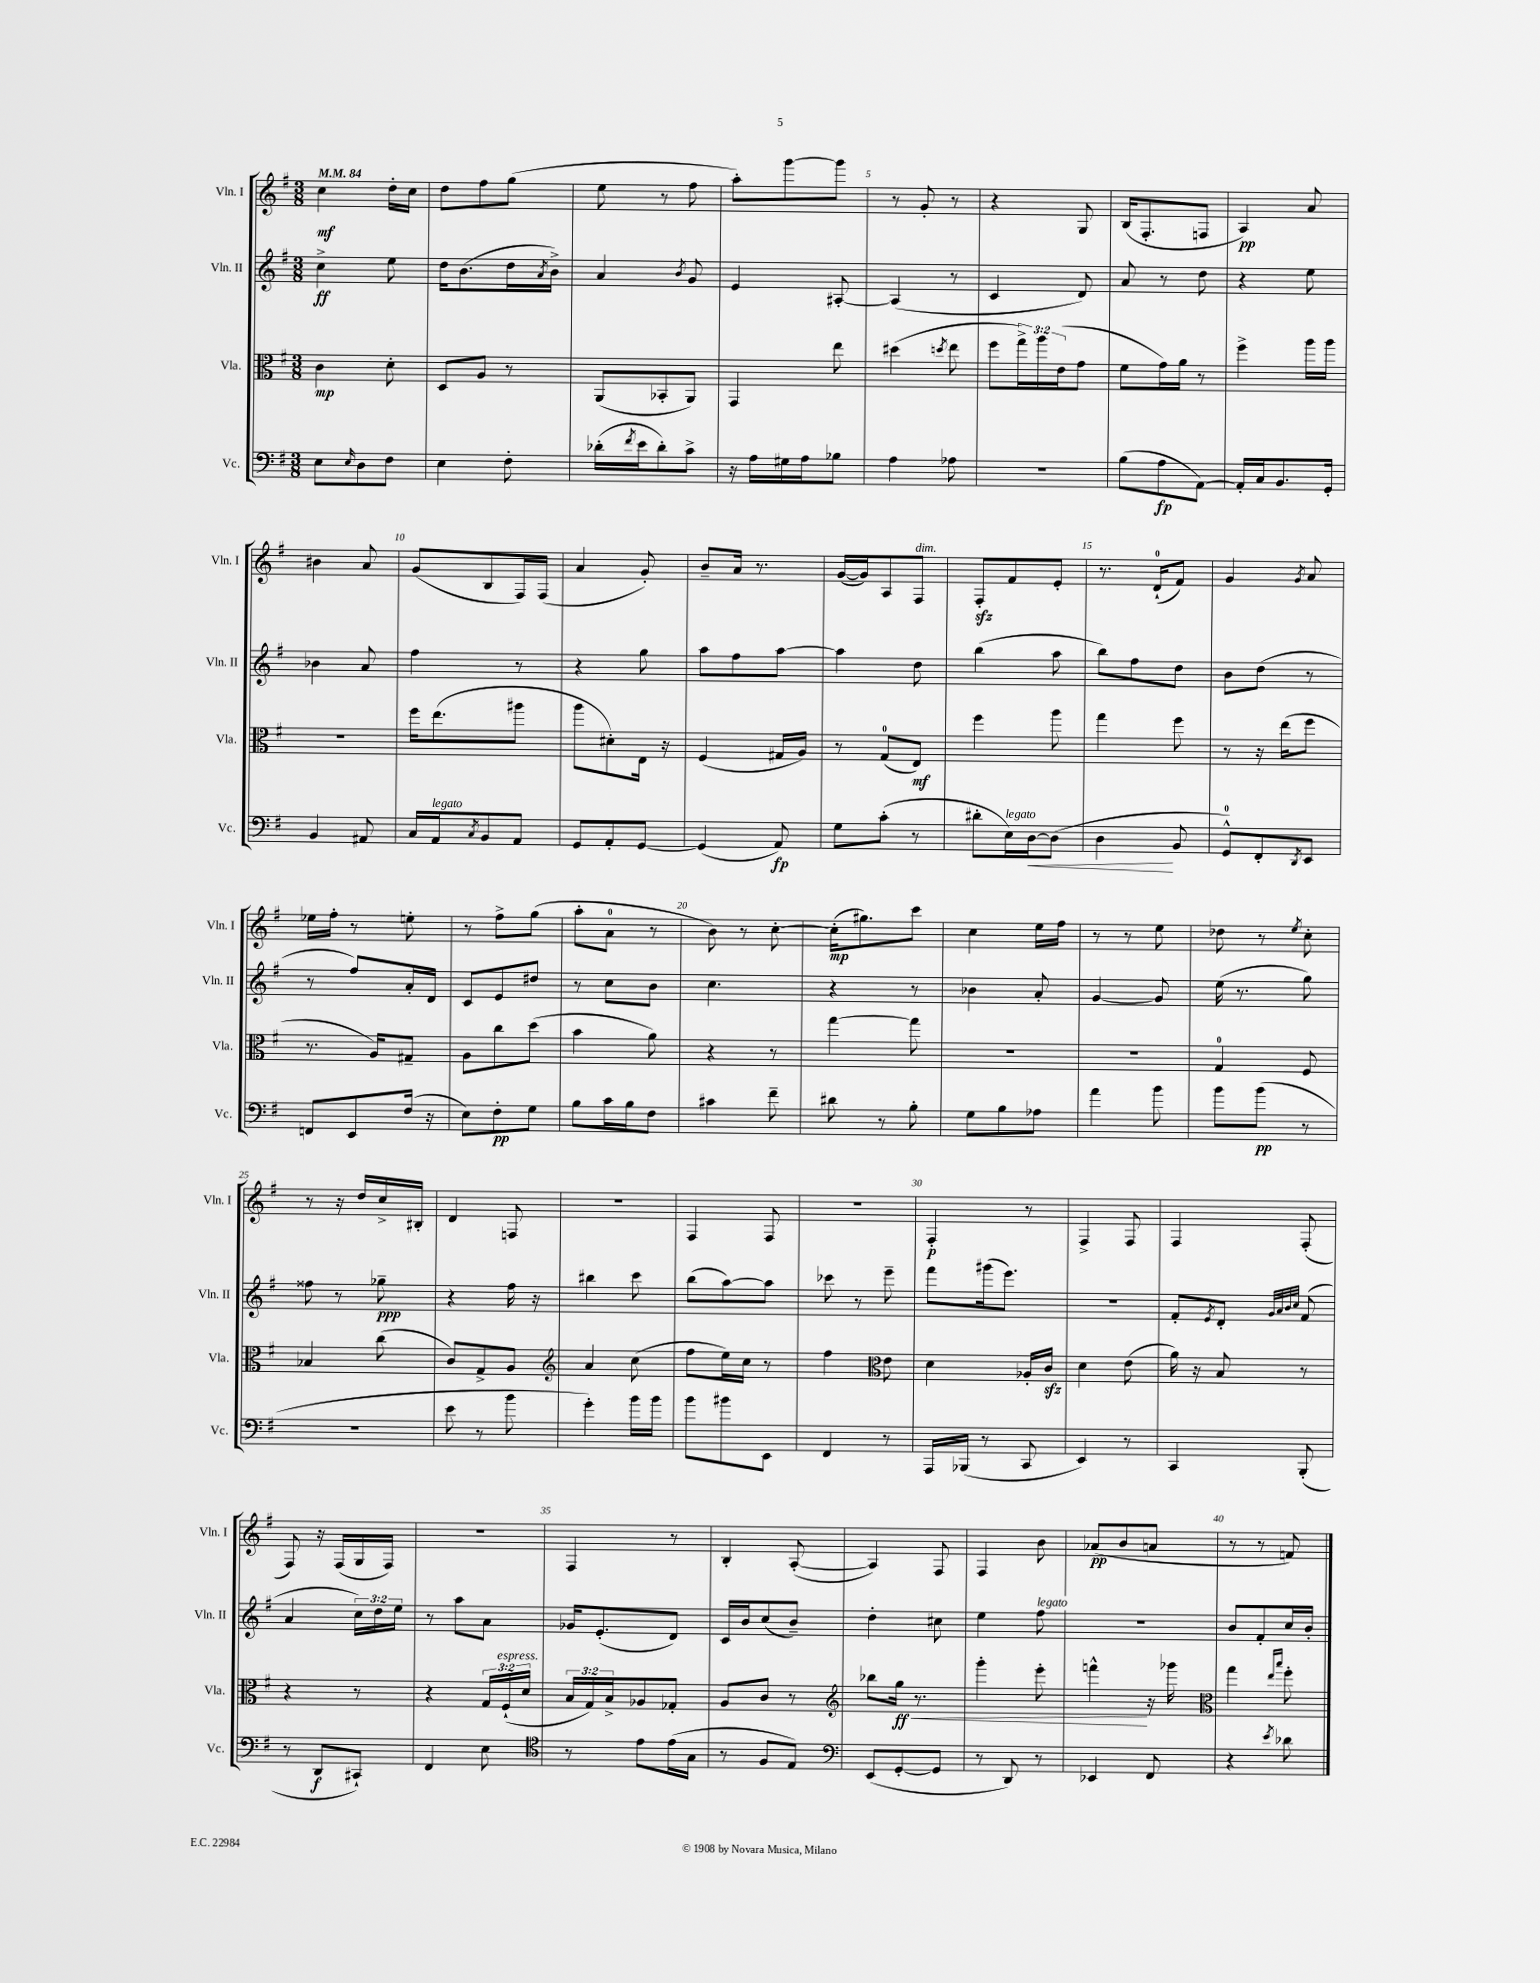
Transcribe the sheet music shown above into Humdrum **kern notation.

**kern	**kern	**kern	**kern
*staff4	*staff3	*staff2	*staff1
*clefF4	*clefC3	*clefG2	*clefG2
*k[f#]	*k[f#]	*k[f#]	*k[f#]
*M3/8	*M3/8	*M3/8	*M3/8
*MM84	*MM84	*MM84	*MM84
8E\L	4c\	4cc^\	4cc\
16qqE/	.	.	.
8D\	.	.	.
8F#\J	8d'\	8ee\	16dd'\LL
.	.	.	16cc\JJ
=	=	=	=
4E\	8D/L	16dd\LK	8dd\L
.	.	(8.b\	.
.	8A/J	.	8ff#\
8F#'\	8r	16dd\L	(8gg\J
.	.	8qa/	.
.	.	16b^\JJ)	.
=	=	=	=
(16d-'\LL	(8AA/L	4a/	8ee\
8qf#/	.	.	.
16e\J	.	.	.
8d-'\)	8BB-'/	.	8r
.	.	8qb/	.
8c^\J	8AA/J)	8g/	8ff#\
=	=	=	=
16r	4GG/	4e/	8aa'\L)
16A\LL	.	.	.
16G#\	.	.	[8ggg\
16A\J	.	.	.
8B-\J	8ee\	[8A#'/	8ggg\]J
=	=	=	=
4A\	(4dd#\	(4A#/]	8r
.	.	.	8g'/
.	8qdd/	.	.
8A-\	8ee\	8r	8r
=	=	=	=
4.r	8ff#\L	4c/	4r
.	24gg^\L)	.	.
.	24aa\	.	.
.	(24e\J	.	.
.	8g\J	8d/)	8G/
=	=	=	=
(8B\L	8f#\L	8a/	(16B/LK
.	.	.	8.F#'/
8A\	16g\L)	8r	.
.	16a\JJ	.	.
[8AA\J)	8r	8dd\	8F/J
=	=	=	=
16AA'/]LL	4ff#^\	4r	4A/)
16C/J	.	.	.
8.BB/	.	.	.
.	16aa\LL	8ee\	8a/
16GG'/Jk	16aa\JJ	.	.
=	=	=	=
4BB/	4.r	4b-\	4b#\
8AA#/	.	8a/	8a/
=	=	=	=
16C/LL	16ff#\LK	4ff#\	(8g/L
16AA/J	(8.ee\	.	.
8qC/	.	.	.
8BB/	.	.	8B/
8AA/J	8aa#\J	8r	16F#/L)
.	.	.	(16F#/JJ
=	=	=	=
8GG/L	8aa\L	4r	4a/
8AA'/	8d#'\)	.	.
[8GG/J	16E\Jk	8gg\	8g'/)
.	16r	.	.
=	=	=	=
(4GG/]	(4F#/	8aa\L	8b~/L
.	.	8ff#\	16a/Jk
.	.	.	8.r
8AA/)	16G#/LL	[8aa\J	.
.	16A/JJ)	.	.
=	=	=	=
8G\L	8r	4aa\]	([16g/LL
.	.	.	16g/]J)
(8c'\J	(8G/L	.	8A/
8r	8E/J)	8dd\	8F#/J
=	=	=	=
8d#'\L	4ff#\	(4bb\	8F#'/L
16E\L)	.	.	8f#/
[16D\J	.	.	.
(8D\]J	8aa\	8aa\	8e'/J
=	=	=	=
4D\	4gg\	8bb\L)	8.r
.	.	8ff#\	.
.	.	.	(16d`/LK
8BB/	8ff#\	8dd\J	8f#/J)
=	=	=	=
8GG^^/L)	8r	8b\L	4g/
8FF#'/	16r	(8dd\J	.
.	(16ee\LK	.	.
8qDD/	.	.	8qg/
8EE/J	8ff#\J	8r	8a/
=	=	=	=
8FF/L	8.r	8r	16ee-\LL
.	.	.	16ff#'\JJ
8EE/	.	8ff#/L)	8r
.	16A/LK)	.	.
(16F#/Jk	8G#~/J	16a'/L	8ee'\
16r	.	16d/JJ	.
=	=	=	=
8E\L)	8A\L	8c/L	8r
8F#'\	8cc\	8e/	8ff#^\L
8G\J	(8dd\J	8dd#/J	(8gg\J
=	=	=	=
8B\L	4b\	8r	8aa'\L
16c\L	.	8cc\L	8a\J
16B\J	.	.	.
8F#\J	8a\)	8b\J	8r
=	=	=	=
4c#\	4r	4.cc\	8b\)
.	.	.	8r
8f#~\	8r	.	[8cc'\
=	=	=	=
8d#\	[4gg\	4r	(16cc'\]LK
.	.	.	8.gg#\)
8r	.	.	.
8B'\	8gg\]	8r	8ccc\J
=	=	=	=
8G\L	4.r	4b-\	4cc\
8B\	.	.	.
8A-\J	.	8a'/	16ee\LL
.	.	.	16ff#\JJ
=	=	=	=
4a\	4.r	[4g/	8r
.	.	.	8r
8b\	.	8g/]	8ee\
=	=	=	=
8b\L	4G/	(16ee\	8dd-\
.	.	8.r	.
(8b\J	.	.	8r
.	.	.	8qee/
8r	8F#/	8gg\)	8cc'\
=	=	=	=
4.r	4B-/	8ff##\	8r
.	.	8r	16r
.	.	.	16dd/LL
.	(8cc\	8gg-~\	16cc^/
.	.	.	16B#'/JJ
=	=	=	=
8e\	8c/L)	4r	4d/
8r	8G^/	.	.
8b\	8A/J	16ff#\	8F/
.	.	16r	.
=	=	=	=
*	*clefG2	*	*
4g'\)	4a/	4bb#\	4.r
16b\LL	(8cc\	8ccc\	.
16b\JJ	.	.	.
=	=	=	=
8b\L	8ff#\L	(8bb\L	4F#/
8b#\	16ee\L)	[8aa\)	.
.	16cc\JJ	.	.
8EE\J	8r	8aa\]J	8F#/
=	=	=	=
4FF#/	4ff#\	8ccc-\	4.r
.	.	8r	.
*	*clefC3	*	*
8r	8e\	8eee~\	.
=	=	=	=
16AAA/LL	4d\	8fff#\L	4F#'/
(16BBB-/JJ	.	.	.
8r	.	(16ggg#\k	.
.	.	8.eee\J)	.
8CC/	16A-'/LL	.	8r
.	16c/JJ	.	.
=	=	=	=
4EE/)	4d\	4.r	4F#^/
8r	(8e\	.	8F#/
=	=	=	=
4CC/	16a\)	8f#'/L	4F#/
.	16r	.	.
.	.	8qe/	.
.	8B/	8d'/J	.
.	.	32qqg/LLL	.
.	.	32qqa/	.
.	.	32qqb/	.
.	.	32qqcc/JJJ	.
(8BBB'/	8r	(8f#/	(8F#'/
=	=	=	=
8r	4r	4a/	8F#/)
8DD/L	.	.	16r
.	.	.	(16F#/LL
8CC#`/J)	8r	24cc\LL)	16G/
.	.	24dd\	.
.	.	.	16F#/JJ)
.	.	24ee\JJ	.
=	=	=	=
4FF#/	4r	8r	4.r
.	.	8aa\L	.
8E\	24G/LL	8a\J	.
.	(24F#`/	.	.
.	24d/JJ	.	.
=	=	=	=
*clefC4	*	*	*
8r	24B/LL	16g-/LK	4F#/
.	24G/)	.	.
.	.	(8.e'/	.
.	24B^/J	.	.
8e\L	8A-/	.	.
(16e\L	8G-'/J	8d/J)	8r
16G\JJ	.	.	.
=	=	=	=
8r	8A/L	16c/LL	4B'/
.	.	16b/J	.
8F#/L	8c/J	(8cc/	.
8E/J)	8r	8b~/J)	([8A'/
=	=	=	=
*clefF4	*clefG2	*	*
(8EE/L	8bb-\L	4dd'\	4A/])
[8GG'/	16gg\Jk	.	.
.	8.r	.	.
8GG/]J	.	8cc#\	8F#/
=	=	=	=
8r	4ggg'\	4ee\	4F#/
8DD/)	.	.	.
8r	8eee'\	8ff#\	8b\
=	=	=	=
4EE-/	4fff^^\	4.r	(8a-/L
.	.	.	8b/
8FF#/	16r	.	8a/J
.	16ggg-\	.	.
=	=	=	=
*	*clefC3	*	*
4r	4gg\	8b/L	8r
.	.	8f#'/	8r
.	16qqee/LL	.	.
8qe/	16qqbb/JJ	.	.
8d-\	8ff#'\	16cc/L	8f/)
.	.	16b'/JJ	.
==	==	==	==
*-	*-	*-	*-
